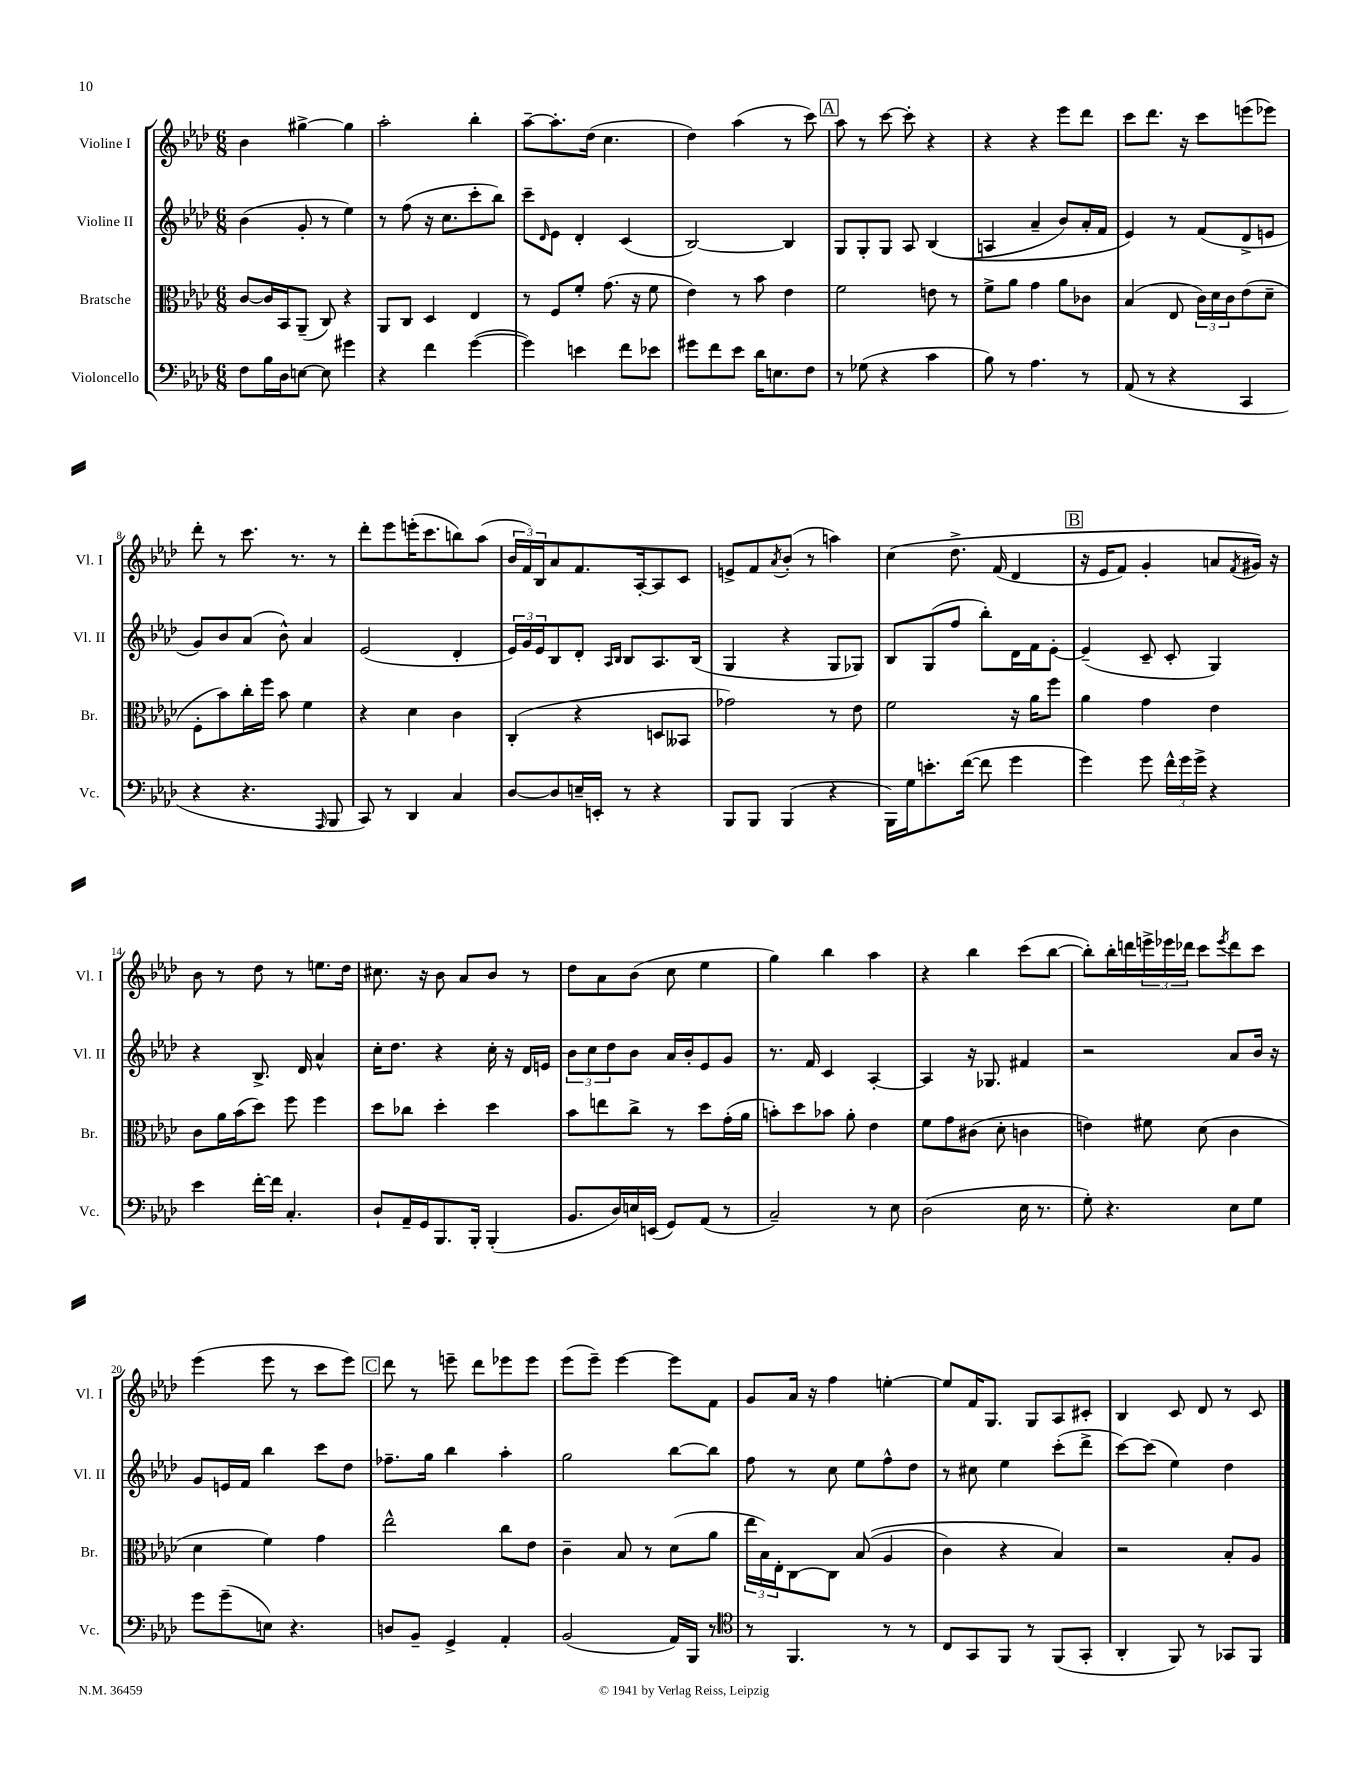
<<
\new StaffGroup <<
\new Staff = "s0" \with { instrumentName = "Violine I" shortInstrumentName = "Vl. I" } {
    \clef treble \key aes \major \numericTimeSignature \time 6/8
    bes'4 gis''4~-> gis''4 |
    aes''2-. bes''4-. |
    aes''8~-- aes''8.-. des''16( c''4. |
    des''4) aes''4( r8 c'''8) |
    \mark \markup { \box "A" } aes''8 r8 c'''8~ c'''8-. r4 |
    r4 r4 ees'''8 des'''8 |
    c'''8 des'''8. r16 c'''8 e'''8( ees'''8) |
    des'''8-. r8 c'''8. r8. r8 |
    des'''8-. ees'''8 e'''16-.( c'''8. b''8) aes''8( |
    \tuplet 3/2 { bes'16 f'16) bes16 } aes'8 f'8. aes16~-. aes8 c'8 |
    e'8-> f'8 \acciaccatura { aes'8 } bes'8-.( r8 a''4) |
    c''4\( des''8.-> f'16( des'4 |
    \mark \markup { \box "B" } r16 ees'16 f'8) g'4-. a'8 \acciaccatura { f'8 } gis'16\) r16 |
    bes'8 r8 des''8 r8 e''8. des''16 |
    cis''8. r16 bes'8 aes'8 bes'8 r8 |
    des''8 aes'8 bes'8( c''8 ees''4 |
    g''4) bes''4 aes''4 |
    r4 bes''4 c'''8( bes''8~ |
    bes''8-.) bes''16-. d'''16 \tuplet 3/2 { e'''16-> ees'''16 des'''16 } c'''8 \acciaccatura { ees'''8 } des'''8 c'''8 |
    ees'''4( ees'''8 r8 c'''8 ees'''8) |
    \mark \markup { \box "C" } des'''8 r8 e'''8-- des'''8 ees'''8 ees'''8 |
    ees'''8( ees'''8--) ees'''4~ ees'''8 f'8 |
    g'8 aes'16 r16 f''4 e''4~-. |
    e''8 f'16 g8. g8 aes8 cis'8-. |
    bes4 c'8 des'8 r8 c'8 \bar "|." |
}
\new Staff = "s1" \with { instrumentName = "Violine II" shortInstrumentName = "Vl. II" } {
    \clef treble \key aes \major \numericTimeSignature \time 6/8
    bes'4( g'8-. r8 ees''4) |
    r8 f''8( r16 c''8. c'''8-. bes''8) |
    c'''8-- \grace { des'16 } ees'8 des'4-. c'4( |
    bes2~) bes4 |
    \mark \markup { \box "A" } g8 g8-. g8 aes8 bes4(\( |
    a4 aes'4-- bes'8) aes'16-. f'16 |
    ees'4\) r8 f'8( des'8-> e'8 |
    g'8) bes'8 aes'8( bes'8-^) aes'4 |
    ees'2( des'4-. |
    \tuplet 3/2 { ees'16) g'16 ees'16 } bes8 des'8-. \grace { aes16 bes16 } bes8 aes8. bes16( |
    g4 r4 g8 ges8) |
    bes8 g8( f''8 bes''8-.) des'16 f'16 ees'8~-. |
    \mark \markup { \box "B" } ees'4--( c'8-- c'8-. g4) |
    r4 bes8.-> des'16 aes'4-^ |
    c''16-. des''8. r4 c''16-. r16 des'16 e'16 |
    \tuplet 3/2 { bes'8 c''8 des''8 } bes'8 aes'16 bes'16-. ees'8 g'8 |
    r8. f'16 c'4 aes4~-. |
    aes4 r16 ges8. fis'4 |
    r2 aes'8 bes'16 r16 |
    g'8 e'16 f'16 bes''4 c'''8 des''8 |
    \mark \markup { \box "C" } fes''8.-- g''16 bes''4 aes''4-. |
    g''2 bes''8~ bes''8 |
    f''8 r8 c''8 ees''8 f''8-^ des''8 |
    r8 cis''8 ees''4 c'''8-.( des'''8-> |
    c'''8~) c'''8( ees''4) des''4 \bar "|." |
}
\new Staff = "s2" \with { instrumentName = "Bratsche" shortInstrumentName = "Br." } {
    \clef alto \key aes \major \numericTimeSignature \time 6/8
    c'8~ c'16 bes,16 aes,8--( c8) r4 |
    aes,8 c8 des4 ees4 |
    r8 f8 f'8-. g'8.( r16 f'8 |
    ees'4) r8 bes'8 ees'4 |
    \mark \markup { \box "A" } f'2 e'8 r8 |
    f'8-> aes'8 g'4 aes'8 ces'8 |
    bes4( ees8 \tuplet 3/2 { c'16) des'16 c'16 } ees'8( des'8-- |
    f8-. bes'8) c''16-. f''16 bes'8 f'4 |
    r4 des'4 c'4 |
    c4-.( r4 d8 beses,8 |
    ges'2) r8 ees'8 |
    f'2 r16 aes'16 f''8 |
    \mark \markup { \box "B" } aes'4 g'4 ees'4 |
    c'8 aes'16 bes'16( des''8) f''8 f''4 |
    des''8 ces''8 des''4-. des''4 |
    bes'8 e''8 c''8-> r8 des''8 g'16-.( aes'16 |
    b'8-.) des''8 bes'8 aes'8-. ees'4 |
    f'8 g'8 cis'8( des'8-. c'4 |
    e'4) fis'8 des'8( c'4 |
    des'4 f'4) g'4 |
    \mark \markup { \box "C" } ees''2-^ c''8 ees'8 |
    c'4-- bes8 r8 des'8( aes'8 |
    \tuplet 3/2 { ees''16 bes16) ees16-. } c8~ c8 bes8(\( aes4 |
    c'4) r4 bes4\) |
    r2 bes8-. aes8 \bar "|." |
}
\new Staff = "s3" \with { instrumentName = "Violoncello" shortInstrumentName = "Vc." } {
    \clef bass \key aes \major \numericTimeSignature \time 6/8
    f8 bes16 des16 e8~ e8 gis'4 |
    r4 f'4 g'4~( |
    g'4) e'4 f'8 ees'8 |
    gis'8 f'8 ees'8 des'16 e8. f8 |
    \mark \markup { \box "A" } r8 ges8( r4 c'4 |
    bes8) r8 aes4. r8 |
    aes,8( r8 r4 c,4 |
    r4 r4. \grace { aes,,16 } bes,,8 |
    c,8) r8 des,4 c4 |
    des8~ des8 e16-- e,16-. r8 r4 |
    bes,,8 bes,,8 bes,,4( r4 |
    bes,,16) g16 e'8.-. f'16~( f'8 g'4 |
    \mark \markup { \box "B" } g'4) g'8 \tuplet 3/2 { f'16-^ g'16 g'16-> } r4 |
    ees'4 f'16~-. f'16 c4.-. |
    des8-! aes,16-- g,16 bes,,8. bes,,16-. bes,,4-.( |
    bes,8. des16) e16 e,16( g,8) aes,8( r8 |
    c2--) r8 ees8 |
    des2( ees16 r8. |
    g8-.) r4. ees8 g8 |
    g'8 g'8--( e8) r4. |
    \mark \markup { \box "C" } d8 bes,8-- g,4-> aes,4-. |
    bes,2( aes,16) bes,,16 r8 |
    \clef tenor r8 f,4. r8 r8 |
    c8 g,8 f,8 r8 f,8( g,8-. |
    aes,4-. f,8) r8 ges,8 f,8 \bar "|." |
}
>>
>>
